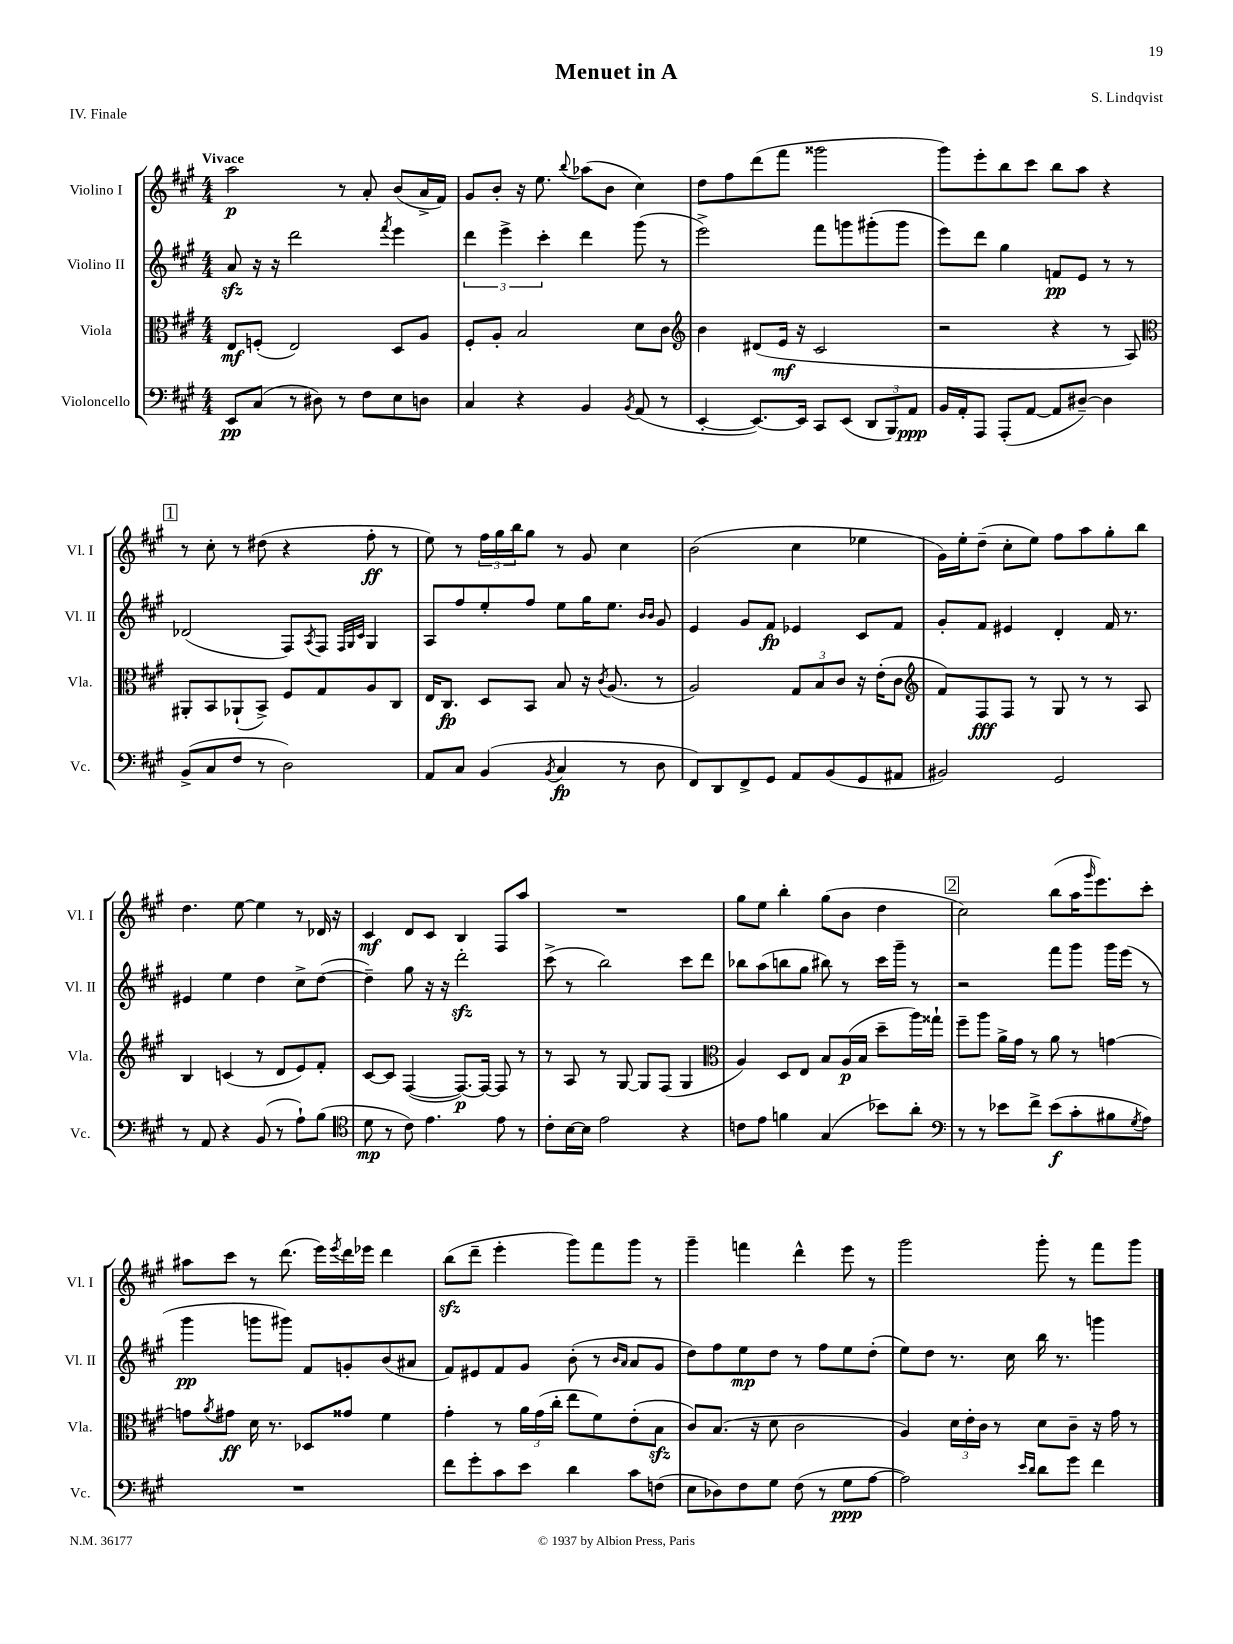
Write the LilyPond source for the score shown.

\header { title = "Menuet in A" composer = "S. Lindqvist" piece = "IV. Finale" }
<<
\new StaffGroup <<
\new Staff = "s0" \with { instrumentName = "Violino I" shortInstrumentName = "Vl. I" } {
    \clef treble \key a \major \numericTimeSignature \time 4/4 \tempo "Vivace"
    a''2\p r8 a'8-. b'8( a'16-> fis'16) |
    gis'8 b'8-. r16 e''8. \appoggiatura { b''8 } aes''8( b'8 cis''4) |
    d''8 fis''8 d'''8( fis'''8 gisis'''2 |
    gis'''8) e'''8-. b''8 cis'''8 b''8 a''8 r4 |
    \mark \markup { \box "1" } r8 cis''8-. r8 dis''8( r4 fis''8-.\ff r8 |
    e''8) r8 \tuplet 3/2 { fis''16 gis''16 b''16 } gis''8 r8 gis'8 cis''4 |
    b'2( cis''4 ees''4 |
    gis'16) e''16-. d''8--( cis''8-. e''8) fis''8 a''8 gis''8-. b''8 |
    d''4. e''8~ e''4 r8 des'16 r16 |
    cis'4\mf d'8 cis'8 b4 fis8 a''8 |
    R1 |
    gis''8 e''8 b''4-. gis''8( b'8 d''4 |
    \mark \markup { \box "2" } cis''2) b''8( a''16 \grace { gis'''16 } e'''8.) cis'''8-. |
    ais''8 cis'''8 r8 d'''8.( e'''16) \acciaccatura { e'''8 } d'''16 ees'''16 d'''4 |
    b''8\sfz( d'''8-- e'''4-. gis'''8) fis'''8 gis'''8 r8 |
    gis'''4-- f'''4 d'''4-^ e'''8 r8 |
    gis'''2 gis'''8-. r8 fis'''8 gis'''8 \bar "|." |
}
\new Staff = "s1" \with { instrumentName = "Violino II" shortInstrumentName = "Vl. II" } {
    \clef treble \key a \major \numericTimeSignature \time 4/4
    a'8\sfz r16 r16 d'''2 \acciaccatura { fis'''8 } e'''4 |
    \tuplet 3/2 { d'''4 e'''4-> cis'''4-. } d'''4 gis'''8( r8 |
    e'''2->) fis'''8 g'''8 gis'''8-.( gis'''8 |
    e'''8) d'''8 gis''4 f'8\pp e'8 r8 r8 |
    \mark \markup { \box "1" } des'2( fis8) \acciaccatura { a8 } fis8 \grace { fis32 gis32 cis'32 } gis4 |
    a8 fis''8 e''8-. fis''8 e''8 gis''16 e''8. \grace { b'16 b'16 } gis'8 |
    e'4 gis'8 fis'8\fp ees'4 cis'8 fis'8 |
    gis'8-. fis'8 eis'4 d'4-. fis'16 r8. |
    eis'4 e''4 d''4 cis''8-> d''8~( |
    d''4--) gis''8 r16 r16 d'''2-.\sfz |
    cis'''8->( r8 b''2) cis'''8 d'''8 |
    bes''8 a''8( b''8 gis''8 bis''8) r8 cis'''16 gis'''16-- r8 |
    \mark \markup { \box "2" } r2 fis'''8 gis'''8 gis'''16 e'''16( r8 |
    gis'''4\pp g'''8 gis'''8) fis'8 g'8-. b'8( ais'8 |
    fis'8) eis'8 fis'8 gis'8 b'8-.( r8 \grace { b'16 a'16 } a'8 gis'8 |
    d''8) fis''8 e''8\mp d''8 r8 fis''8 e''8 d''8-.( |
    e''8) d''8 r8. cis''16 b''16 r8. g'''4 \bar "|." |
}
\new Staff = "s2" \with { instrumentName = "Viola" shortInstrumentName = "Vla." } {
    \clef alto \key a \major \numericTimeSignature \time 4/4
    e8\mf f8-.( e2) d8 a8 |
    fis8-. a8-. b2 d'8 cis'8 |
    \clef treble b'4 dis'8( e'16\mf r16 cis'2 |
    r2 r4 r8 a8) |
    \mark \markup { \box "1" } \clef alto ais,8-. b,8 aes,8-!( b,8->) fis8 gis8 a8 cis8 |
    e16 cis8.\fp d8 b,8 b8 r16 \acciaccatura { cis'8 } a8.( r8 |
    a2) \tuplet 3/2 { gis8 b8 cis'8 } r16 e'16-.( cis'8 |
    \clef treble fis'8) fis8\fff fis8 r8 gis8 r8 r8 a8 |
    b4 c'4( r8 d'8 e'8) fis'8-. |
    cis'8~ cis'8 fis4~( fis8.~\p) fis16~ fis8 r8 |
    r8 a8 r8 gis8~ gis8 fis8( gis4 |
    \clef alto a4) d8 e8 b8 a16\p( b16 d''8-- a''16) gisis''16-! |
    \mark \markup { \box "2" } fis''8-- a''8 a'16-> gis'16 r8 a'8 r8 g'4~ |
    g'8 \acciaccatura { a'8 } gis'8\ff d'16 r8. des8 gisis'8 fis'4 |
    gis'4-. r8 \tuplet 3/2 { a'16 gis'16( cis''16-. } e''8 fis'8) e'8-.( b8\sfz |
    cis'8) b8.( r16 d'8 cis'2 |
    a4) \tuplet 3/2 { d'16 e'16-. cis'16 } r8 d'8 cis'8-- r16 gis'16 r8 \bar "|." |
}
\new Staff = "s3" \with { instrumentName = "Violoncello" shortInstrumentName = "Vc." } {
    \clef bass \key a \major \numericTimeSignature \time 4/4
    e,8\pp cis8( r8 dis8) r8 fis8 e8 d8 |
    cis4 r4 b,4 \acciaccatura { b,8 } a,8( r8 |
    e,4~-. e,8.~) e,16 cis,8 e,8( \tuplet 3/2 { d,8 b,,8) a,8\ppp } |
    b,16 a,16-. a,,8 a,,8-.( a,8~ a,8 dis8~--) dis4 |
    \mark \markup { \box "1" } b,8->( cis8 fis8 r8 d2) |
    a,8 cis8 b,4( \acciaccatura { b,8 } cis4\fp r8 d8 |
    fis,8) d,8 fis,8-> gis,8 a,8 b,8( gis,8 ais,8 |
    bis,2) gis,2 |
    r8 a,8 r4 b,8( r8 a8-!) b8( |
    \clef tenor d'8\mp r8 cis'8) e'4. e'8 r8 |
    cis'8-. b16~ b16 e'2 r4 |
    c'8 e'8 f'4 gis4( bes'8) a'8-. |
    \mark \markup { \box "2" } \clef bass r8 r8 ees'8 fis'8-> ees'8\f( cis'8-. bis8 \acciaccatura { gis8 } a8) |
    R1 |
    fis'8 gis'8-. cis'8 e'8 d'4 cis'8 f8( |
    e8 des8) fis8 gis8 fis8( r8 gis8\ppp a8~ |
    a2) \grace { e'16 d'16 } d'8 gis'8 fis'4 \bar "|." |
}
>>
>>
\layout { \context { \Score \remove "Bar_number_engraver" } }
